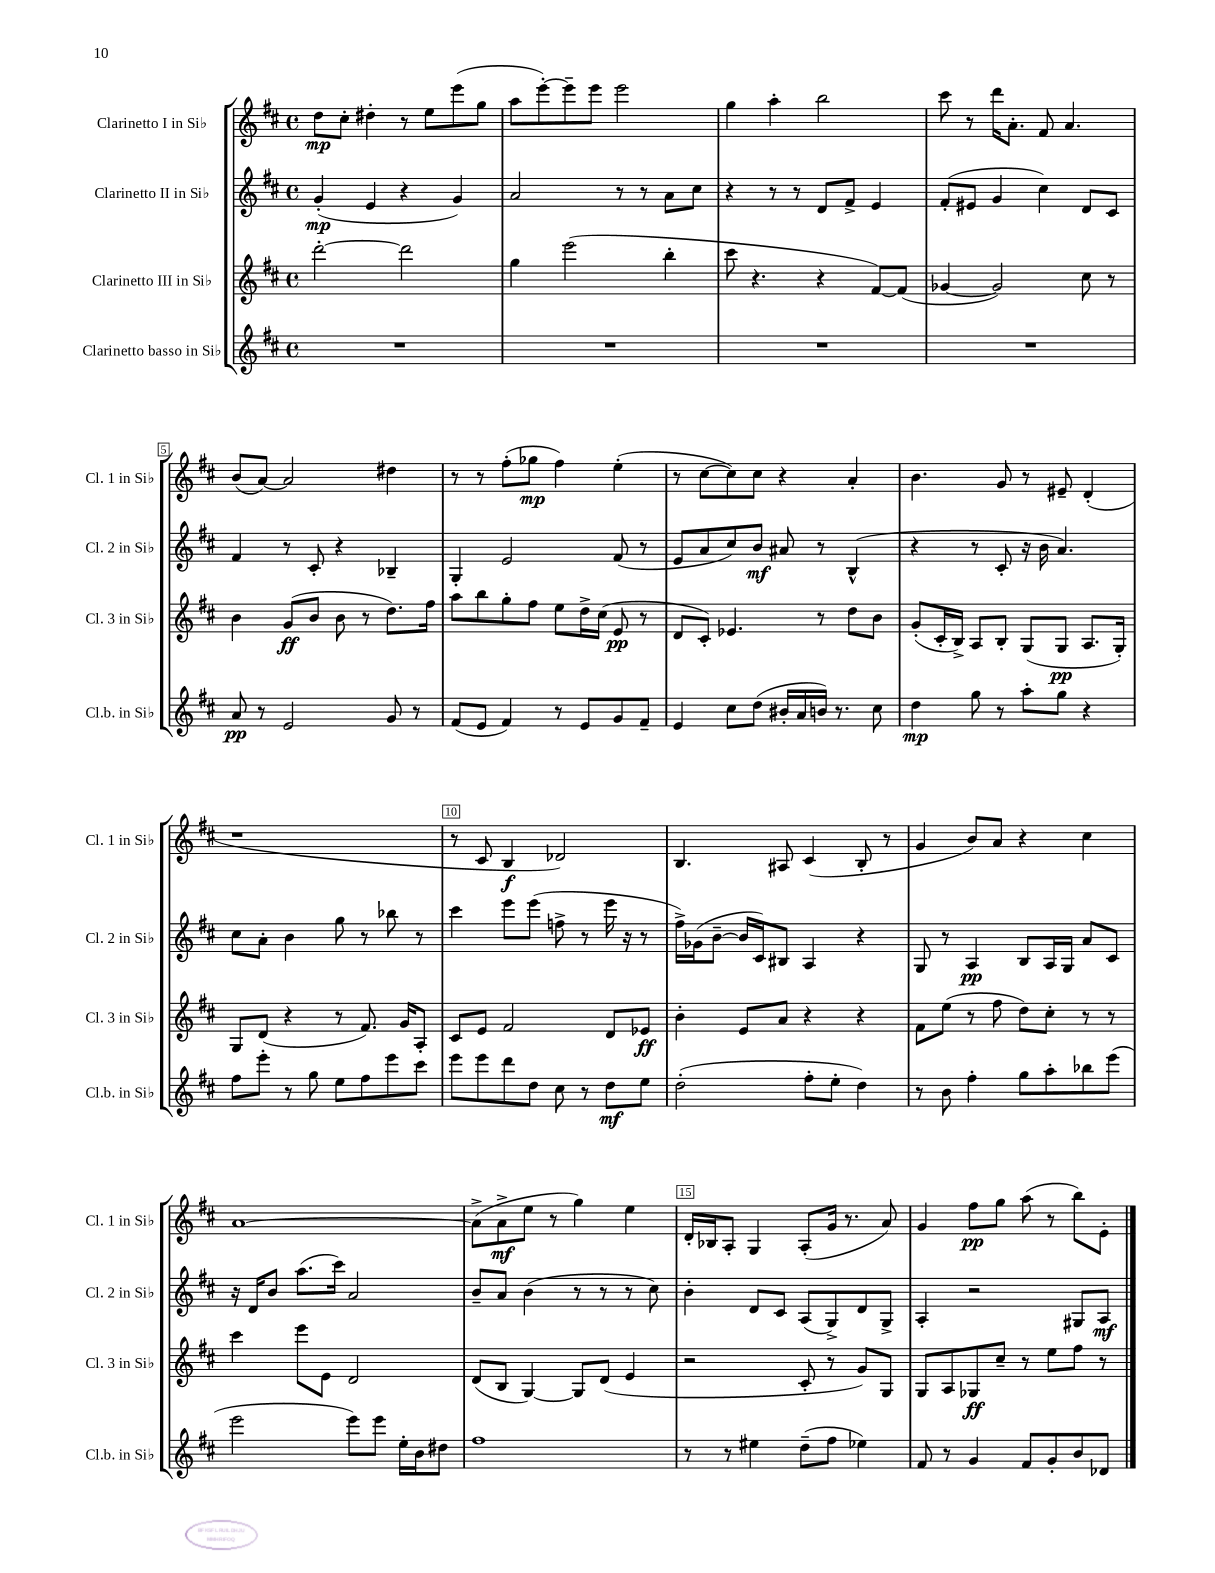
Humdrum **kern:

**kern	**kern	**kern	**kern
*staff4	*staff3	*staff2	*staff1
*clefG2	*clefG2	*clefG2	*clefG2
*k[f#c#]	*k[f#c#]	*k[f#c#]	*k[f#c#]
*M4/4	*M4/4	*M4/4	*M4/4
*met(c)	*met(c)	*met(c)	*met(c)
1r	[2ddd'\	(4g'/	8dd\L
.	.	.	8cc#'\J
.	.	4e/	4dd#'\
.	2ddd\]	4r	8r
.	.	.	8ee\L
.	.	4g/)	(8eee\
.	.	.	8gg\J
=	=	=	=
1r	4gg\	2a/	8aa\L
.	.	.	[8eee'\)
.	(2eee\	.	8eee~\]
.	.	.	8eee\J
.	.	8r	2eee\
.	.	8r	.
.	4bb'\	8a\L	.
.	.	8cc#\J	.
=	=	=	=
1r	8ccc#\	4r	4gg\
.	4.r	.	.
.	.	8r	4aa'\
.	.	8r	.
.	4r	8d/L	2bb\
.	.	8f#^/J	.
.	[8f#/L)	4e/	.
.	(8f#/]J	.	.
=	=	=	=
1r	[4g-/	(8f#'/L	8ccc#\
.	.	8e#/J	8r
.	2g-/])	4g/	16ddd\LK
.	.	.	8.a'\J
.	.	4cc#\)	8f#/
.	.	.	4.a/
.	8cc#\	8d/L	.
.	8r	8c#/J	.
=	=	=	=
8a/	4b\	4f#/	(8b/L
8r	.	.	[8a/J)
2e/	(8g/L	8r	2a/]
.	8b/J	8c#'/	.
.	8b\	4r	.
.	8r	.	.
8g/	8.dd\L)	4B-~/	4dd#\
8r	.	.	.
.	16ff#\Jk	.	.
=	=	=	=
(8f#/L	8aa\L	4G'/	8r
8e/J	8bb\	.	8r
4f#/)	8gg'\	2e/	(8ff#'\L
.	8ff#\J	.	8gg-\J
8r	8ee\L	.	4ff#\)
8e/L	16dd^\L	.	.
.	(16cc#\JJ	.	.
8g/	8e/	(8f#/	(4ee'\
8f#~/J	8r	8r	.
=	=	=	=
4e/	8d/L	8e/L	8r
.	8c#'/J)	8a/	[8cc#\L
8cc#\L	4.e-/	8cc#/)	8cc#\])
(8dd\J	.	8b/J	8cc#\J
16b#'/LL	.	8a#/	4r
16a/	.	.	.
16b/JJ)	8r	8r	.
8.r	.	.	.
.	8dd\L	(4B^^/	4a'/
8cc#\	8b\J	.	.
=	=	=	=
4dd\	(8g'/L	4r	4.b\
.	16c#'/L	.	.
.	16B^/JJ)	.	.
8gg\	8A/L	8r	.
8r	8B'/J	8c#'/	8g/
8aa'\L	(8G/L	16r	8r
.	.	16b\	.
8gg\J	8G/J	4.a/)	8e#~/
4r	8.A/L	.	(4d'/
.	16G'/Jk)	.	.
=	=	=	=
8ff#\L	8G/L	8cc#\L	1r
8eee'\J	(8d/J	8a'\J	.
8r	4r	4b\	.
8gg\	.	.	.
8ee\L	8r	8gg\	.
8ff#\	8.f#/)	8r	.
8eee\	.	8bb-\	.
.	16g/LK	.	.
8ccc#\J	8A'/J	8r	.
=	=	=	=
8eee\L	8c#/L	4ccc#\	8r
8eee\	8e/J	.	8c#/
8ddd\	2f#/	8eee\L	4B/
8dd\J	.	(8eee\J	.
8cc#\	.	8ff^\	2d-/)
8r	.	8r	.
8dd\L	8d/L	16eee\	.
.	.	16r	.
8ee\J	8e-/J	8r	.
=	=	=	=
(2dd'\	4b'\	16ff#^\LL)	4.B/
.	.	(16g-\J	.
.	.	[8b~\J	.
.	8e/L	16b/]LL	.
.	.	16c#/J)	.
.	8a/J	8B#/J	8A#/
8ff#'\L	4r	4A/	(4c#/
8ee'\J	.	.	.
4dd\)	4r	4r	8B'/
.	.	.	8r
=	=	=	=
8r	8f#\L	8G/	4g/
8b\	(8ee\J	8r	.
4ff#'\	8r	4A/	8b/L)
.	8ff#\	.	8a/J
8gg\L	8dd\L)	8B/L	4r
8aa'\	8cc#'\J	16A/L	.
.	.	16G/JJ	.
8bb-\	8r	8a/L	4cc#\
(8eee\J	8r	8c#/J	.
=	=	=	=
2eee\	4ccc#\	16r	[1a
.	.	16d/LK	.
.	.	8b/J	.
.	8eee\L	(8.aa\L	.
.	8e\J	.	.
.	.	16ccc#\Jk)	.
8eee\L)	2d/	2a/	.
8eee\J	.	.	.
16ee'\LL	.	.	.
16b\J	.	.	.
8dd#\J	.	.	.
=	=	=	=
1ff#	(8d/L	8b~/L	(8a^\]L
.	8B/J	8a/J	8a^\
.	[4G/)	(4b\	8ee\J
.	.	.	8r
.	8G/]L	8r	4gg\)
.	(8d/J	8r	.
.	4e/	8r	4ee\
.	.	8cc#\)	.
=	=	=	=
8r	2r	4b'\	16d'/LL
.	.	.	16B-/J
8r	.	.	8A'/J
4ee#\	.	8d/L	4G/
.	.	8c#/J	.
(8dd~\L	8c#'/	(8A/L	(8A'/L
8ff#\J	8r	8G^/)	16g/Jk
.	.	.	8.r
4ee-\)	8g/L)	8d/	.
.	8G/J	8G^/J	8a/)
=	=	=	=
8f#/	8G/L	4A'/	4g/
8r	8A/	.	.
4g/	8G-/	2r	8ff#\L
.	8cc#~/J	.	8gg\J
8f#/L	8r	.	(8aa\
8g'/	8ee\L	.	8r
8b/	8ff#\J	8G#/L	8bb\L)
8d-/J	8r	8A/J	8e'\J
==	==	==	==
*-	*-	*-	*-
